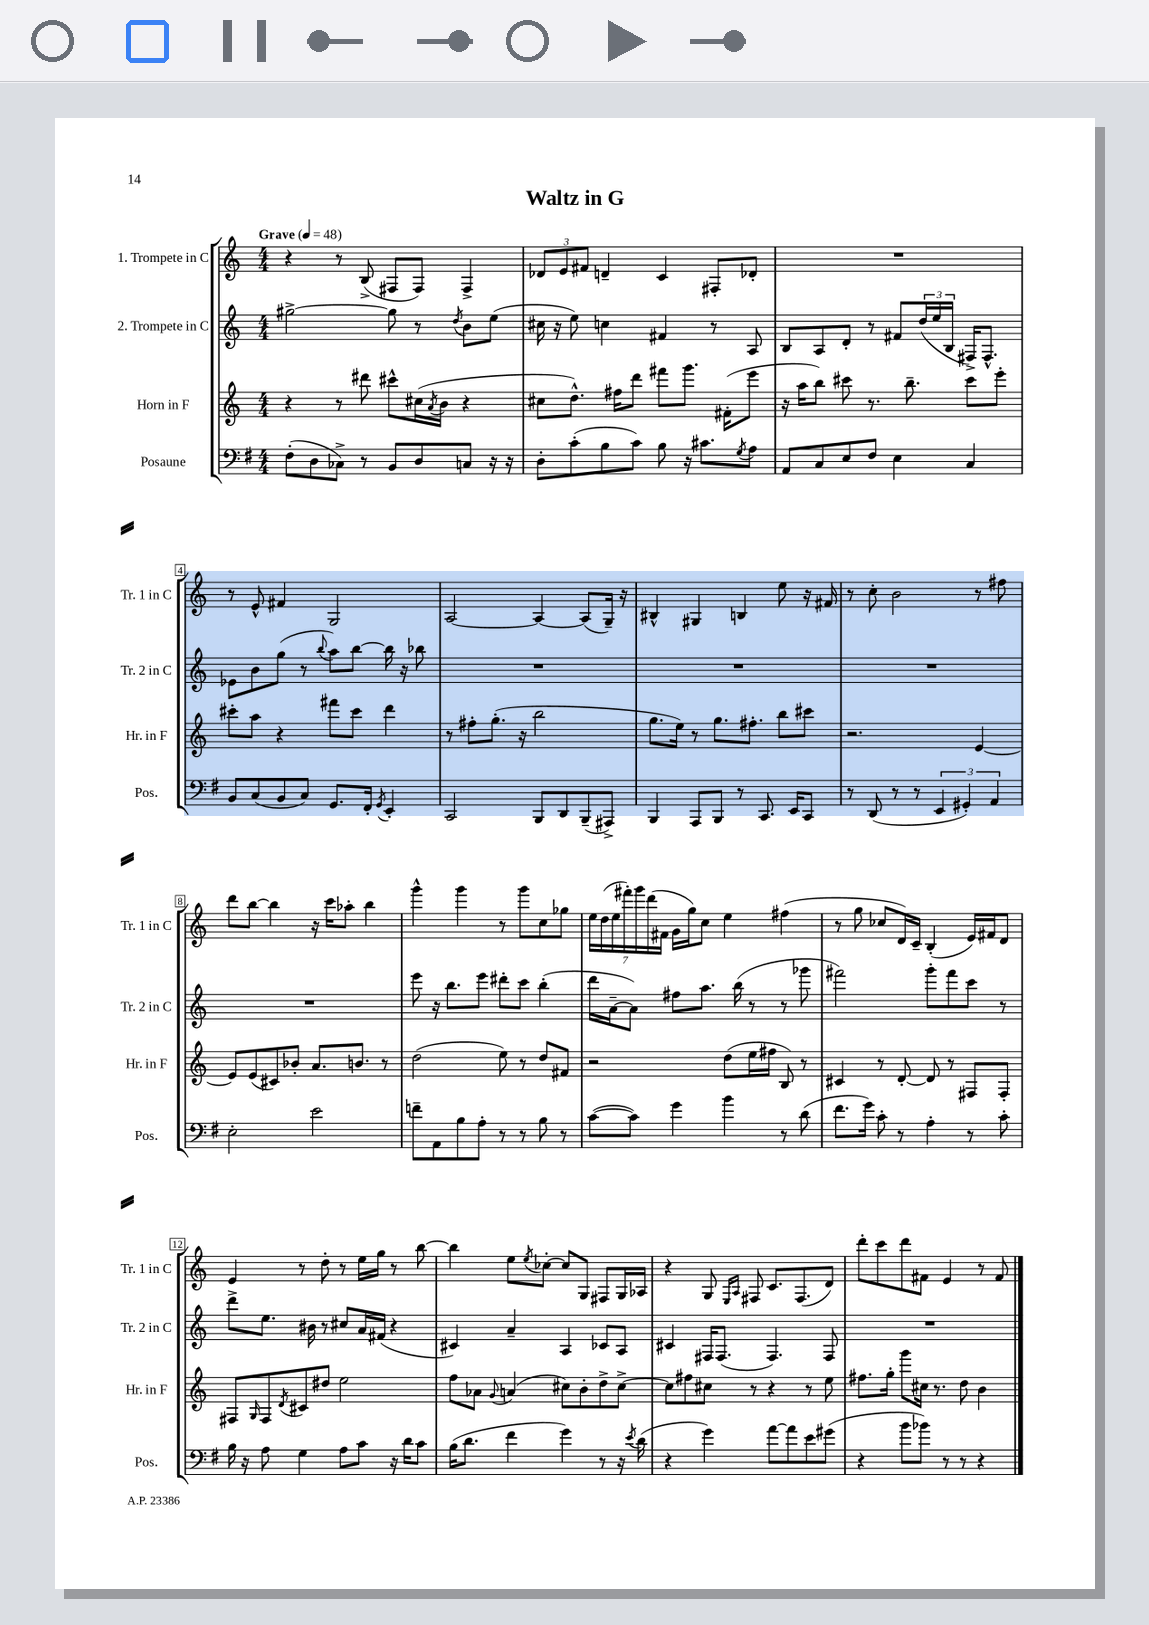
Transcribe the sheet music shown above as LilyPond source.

\header { title = "Waltz in G" }
<<
\new StaffGroup <<
\new Staff = "s0" \with { instrumentName = "1. Trompete in C" shortInstrumentName = "Tr. 1 in C" } {
    \clef treble \key c \major \numericTimeSignature \time 4/4 \tempo "Grave" 4 = 48
    r4 r8 b8->( fis8 fis8) fis4-> |
    \tuplet 3/2 { des'8 e'8 fis'8 } d'4-- c'4 fis8-. des'8-. |
    R1 |
    r8 e'8-^ fis'4 g2 |
    a2~ a4~ a8( g16--) r16 |
    bis4-^ gis4 b4 e''8 r16 fis'16 |
    r8 c''8-. b'2 r8 fis''8 |
    d'''8 b''8~ b''4 r16 c'''16 aes''8-. b''4 |
    g'''4-^ g'''4 r8 g'''8 c''8 ges''8 |
    \tuplet 7/4 { e''16 d''16( e''16 fis'''16-.) g'''16 d'''16( fis'16 } g'16 g''16) c''8 e''4 fis''4( |
    r8 g''8 ces''8 d'16) c'16-- b4-.( e'16) fis'16 d'8 |
    e'4 r8 d''8-. r8 e''16 g''16 r8 b''8~ |
    b''4 e''8 \acciaccatura { e''8 } ces''8~-. ces''8 g8 fis8 g16 aes16 |
    r4 g8 \grace { e16 a16 } fis8 c'8. fis8.( d'8) |
    d'''8-. c'''8 d'''8 fis'8 e'4 r8 fis'8 \bar "|." |
}
\new Staff = "s1" \with { instrumentName = "2. Trompete in C" shortInstrumentName = "Tr. 2 in C" } {
    \clef treble \key c \major \numericTimeSignature \time 4/4
    gis''2~-> gis''8 r8 \acciaccatura { d''8 } b'8 e''8( |
    cis''16 r16 e''8) c''4 fis'4 r8 a8 |
    b8 a8 d'8-. r8 fis'8 \tuplet 3/2 { d''16( e''16 b16 } fis16->) fis8.-^ |
    ees'8 b'8 g''8( r8 \appoggiatura { b''8 } a''8) b''8~ b''16 r16 bes''8 |
    R1 |
    R1 |
    R1 |
    R1 |
    e'''8 r16 b''8. e'''8 dis'''8-. c'''8 b''4-.( |
    d'''16 a'16~-- a'8) fis''8 a''8. b''16( r8 r8 ges'''8 |
    fis'''2) g'''8-. fis'''8 c'''8 r8 |
    d'''8-> e''8. bis'16 r8 cis''8 a'16 fis'16( r4 |
    cis'4) a'4-- a4 ces'8 a8 |
    cis'4 fis16 fis8.( fis4.) fis8 |
    R1 \bar "|." |
}
\new Staff = "s2" \with { instrumentName = "Horn in F" shortInstrumentName = "Hr. in F" } {
    \clef treble \key c \major \numericTimeSignature \time 4/4
    r4 r8 dis'''8 cis'''8-^ cis''16( \acciaccatura { a'8 } b'16 r4 |
    cis''8 d''8.-^) fis''16 d'''8 fis'''8 g'''8. fis'16-.( e'''8 |
    r16 a''16 b''8) cis'''8 r8. b''8.-- cis'''8 e'''8-. |
    cis'''8-. a''8 r4 fis'''8 cis'''8 d'''4 |
    r8 fis''8-. g''8.-.( r16 b''2 |
    g''8. e''16) r8 g''8. fis''8.-. b''8 cis'''8 |
    r2. e'4~ |
    e'8 e'8( cis'8) bes'8-. a'8. b'8. r8 |
    d''2( e''8) r8 d''8 fis'8 |
    r2 d''8( e''16 fis''16 b8) r8 |
    cis'4 r8 d'8~-. d'8 r8 fis8 fis8-. |
    fis8 \grace { g16 } fis8 \acciaccatura { d'8 } cis'8 dis''8 e''2 |
    f''8 aes'8 \appoggiatura { g'8 } a'4( cis''8) b'8-. d''8-> cis''8~-> |
    cis''8 fis''8 cis''8 r8 r4 r8 e''8 |
    fis''8. g''16-. g'''8 cis''16 r8. d''8 b'4 \bar "|." |
}
\new Staff = "s3" \with { instrumentName = "Posaune" shortInstrumentName = "Pos." } {
    \clef bass \key g \major \numericTimeSignature \time 4/4
    fis8-.( d8 ces8->) r8 b,8 d8 c8 r16 r16 |
    d8-. c'8-.( b8 c'8) b8 r16 cis'8. \acciaccatura { g8 } a8 |
    a,8 c8 e8 fis8 e4 c4 |
    b,8 c8( b,8 c8) g,8. fis,16-. \acciaccatura { g,8 } e,4-. |
    c,2 b,,8 d,8 b,,8--( ais,,8->) |
    b,,4 a,,8 b,,8 r8 c,8. e,16 c,8 |
    r8 d,8( r8 r8 \tuplet 3/2 { e,4 gis,4-.) a,4 } |
    e2-. e'2 |
    f'8-- a,8 b8 a8-. r8 r8 b8 r8 |
    c'8~( c'8) g'4 b'4 r8 d'8( |
    fis'8. g'16) c'8-. r8 a4-. r8 c'8-. |
    b16 r16 a8 g4 a8 c'8 r16 d'16 c'8 |
    b16( d'8. fis'4 g'4) r8 r16 \acciaccatura { e'8 } d'16( |
    r4 g'4) a'8~ a'8 e'8 gis'8( |
    r4 b'8 bes'8) r8 r8 r4 \bar "|." |
}
>>
>>
\layout { \context { \Score \override BarNumber.stencil = #(make-stencil-boxer 0.1 0.3 ly:text-interface::print) } }
